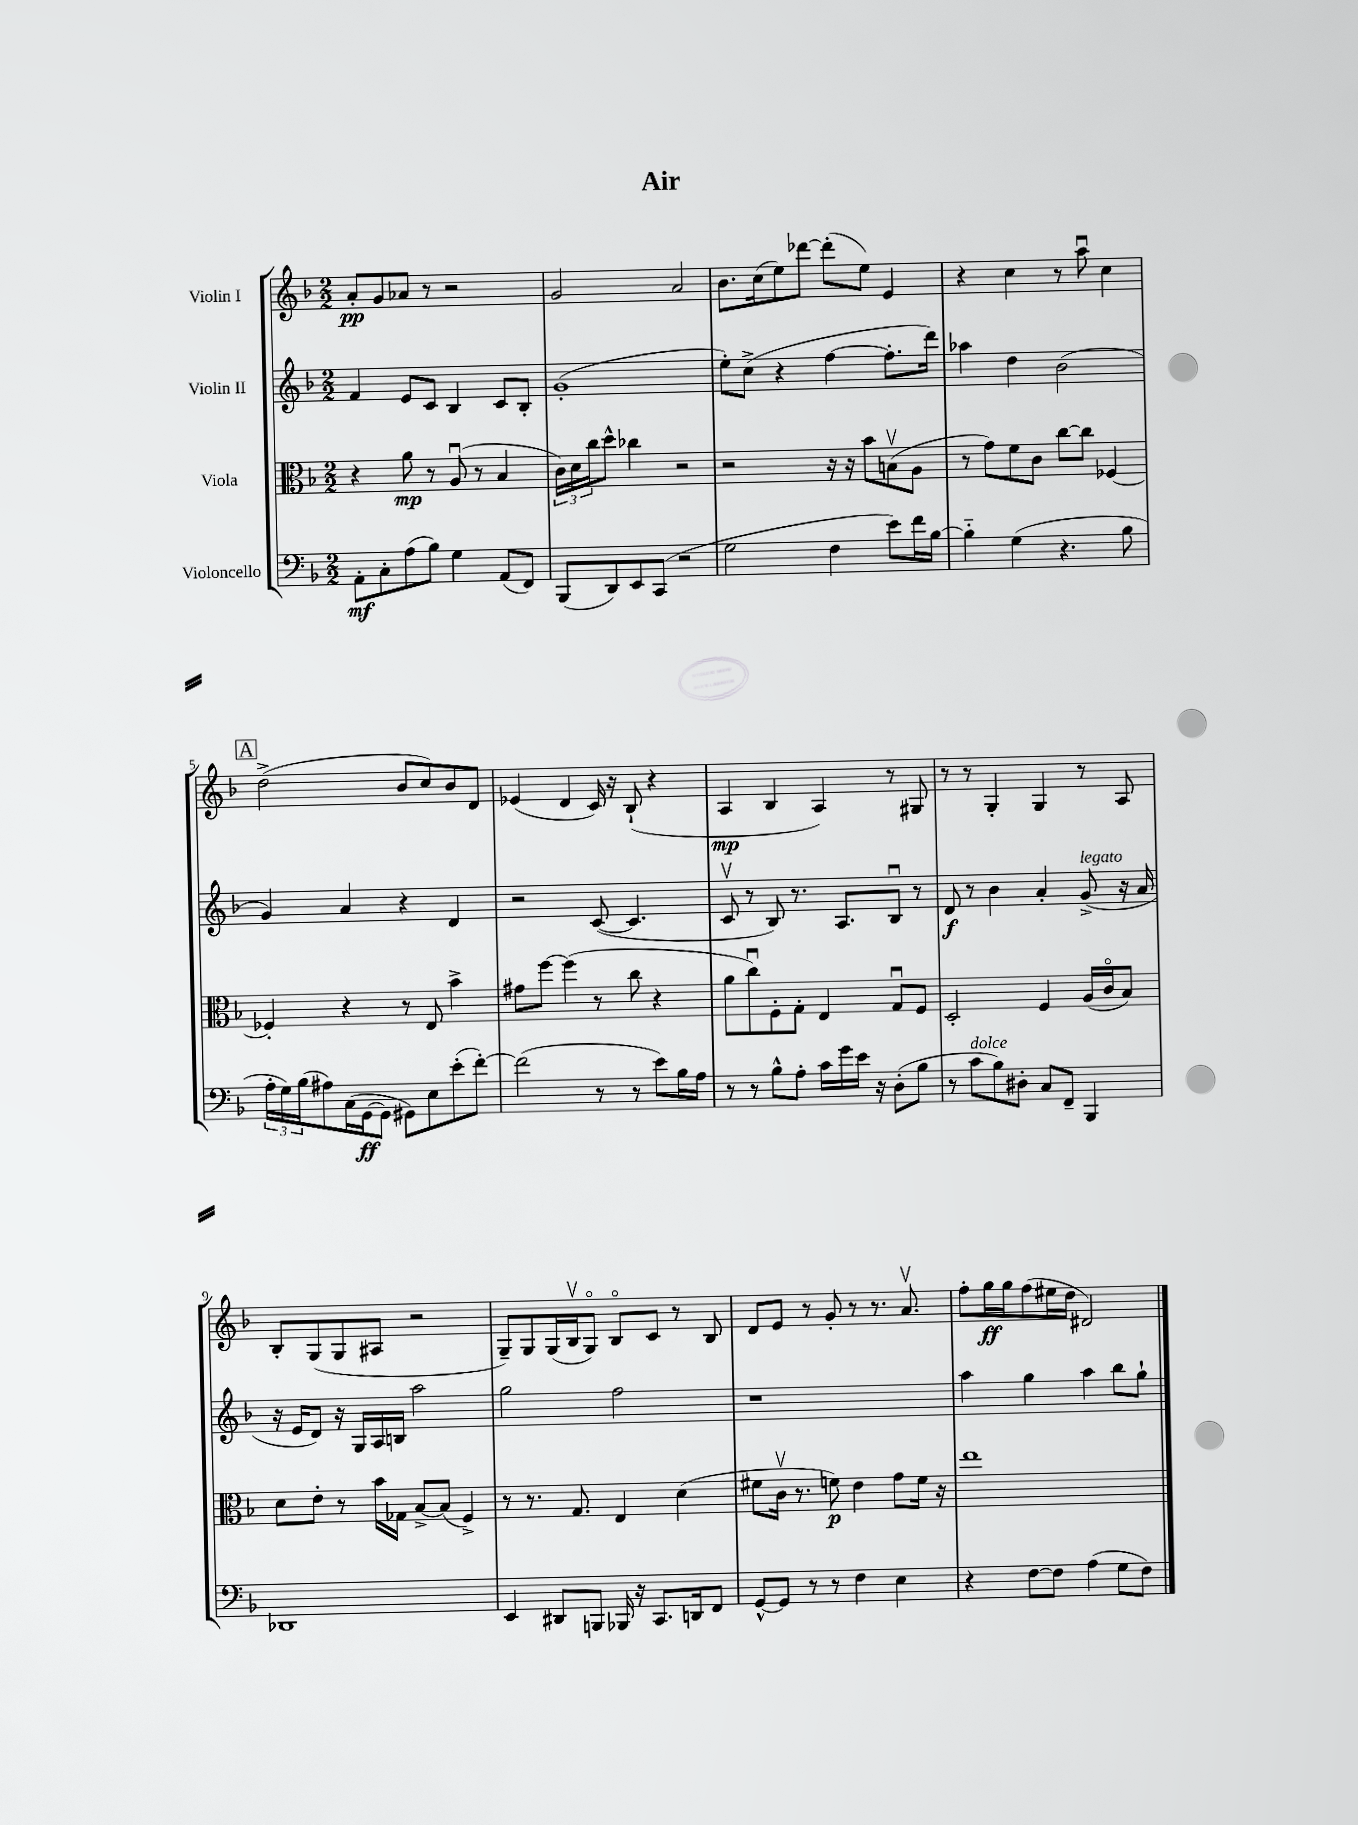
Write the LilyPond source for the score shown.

\header { title = "Air" }
<<
\new StaffGroup <<
\new Staff = "s0" \with { instrumentName = "Violin I" } {
    \clef treble \key f \major \numericTimeSignature \time 2/2
    a'8-.\pp g'8 aes'8 r8 r2 |
    g'2 a'2 |
    bes'8. c''16( e''8) des'''8~ des'''8-.( e''8) e'4 |
    r4 c''4 r8 a''8\downbow c''4 |
    \mark \markup { \box "A" } d''2->( bes'8 c''8) bes'8 d'8 |
    ees'4( d'4 c'16) r16 bes8-!( r4 |
    a4\mp bes4 a4) r8 gis8 |
    r8 r8 g4-. g4 r8 a8 |
    bes8-. g8( g8 ais8 r2 |
    g8--) g8 g16( bes16\upbow g8\flageolet) bes8\flageolet c'8 r8 bes8 |
    d'8 e'8 r8 g'8-. r8 r8. a'8.\upbow |
    f''8-. g''16\ff g''16 f''8( eis''16 d''16 dis'2) \bar "|." |
}
\new Staff = "s1" \with { instrumentName = "Violin II" } {
    \clef treble \key f \major \numericTimeSignature \time 2/2
    f'4 e'8 c'8 bes4 c'8 bes8-. |
    g'1-.( |
    e''8-.) c''8->( r4 f''4~ f''8.-. d'''16) |
    aes''4 d''4 bes'2( |
    \mark \markup { \box "A" } g'4) a'4 r4 d'4 |
    r2 c'8~( c'4. |
    c'8\upbow r8 bes8) r8. a8. bes8\downbow r8 |
    d'8\f r8 bes'4 a'4-. g'8->^\markup { \italic "legato" }( r16 a'16 |
    r16 e'16 d'8) r16 g16 a16 b16 a''2 |
    g''2 f''2 |
    r1 |
    a''4 g''4 a''4 bes''8 g''8-! \bar "|." |
}
\new Staff = "s2" \with { instrumentName = "Viola" } {
    \clef alto \key f \major \numericTimeSignature \time 2/2
    r4 a'8\mp r8 a8\downbow( r8 bes4 |
    \tuplet 3/2 { c'16) d'16 c''16 } d''8-^ ces''4 r2 |
    r2 r16 r16 bes'8 b8\upbow( a8 |
    r8 g'8) f'8 c'8 c''8~ c''8 fes4~ |
    \mark \markup { \box "A" } fes4-. r4 r8 e8 bes'4-> |
    gis'8 f''8~ f''4( r8 c''8 r4 |
    a'8 c''8\downbow) f8-. g8-. e4 g8\downbow f8 |
    d2-. f4 a16( c'16\flageolet bes8) |
    d'8 e'8-. r8 bes'16 ges16 bes8~-> bes8( f4->) |
    r8 r8. g8. e4 d'4( |
    fis'8 c'16\upbow r8. f'8\p) e'4 g'8 f'16 r16 |
    e''1 \bar "|." |
}
\new Staff = "s3" \with { instrumentName = "Violoncello" } {
    \clef bass \key f \major \numericTimeSignature \time 2/2
    a,8-.\mf c8-. a8( bes8) g4 a,8( f,8) |
    bes,,8( d,8) e,8 c,8( r2 |
    g2 f4 e'8) f'16 bes16~ |
    bes4-_ g4( r4. bes8 |
    \mark \markup { \box "A" } \tuplet 3/2 { a16-. g16) bes16( } ais8) c16( g,16~\ff g,8 gis,8) e8 e'8-.( f'8~-.) |
    f'2( r8 r8 e'8) bes16 a16 |
    r8 r8 bes8-^ a8-. c'16 g'16 e'16 r16 d8-.( bes8 |
    r8 c'8^\markup { \italic "dolce" } bes8) dis8-. c8 f,8-- bes,,4 |
    des,1 |
    e,4 dis,8 b,,8 bes,,16 r16 c,8. d,16 f,8 |
    g,8~-^ g,8 r8 r8 f4 e4 |
    r4 f8~ f8 a4( g8 f8) \bar "|." |
}
>>
>>
